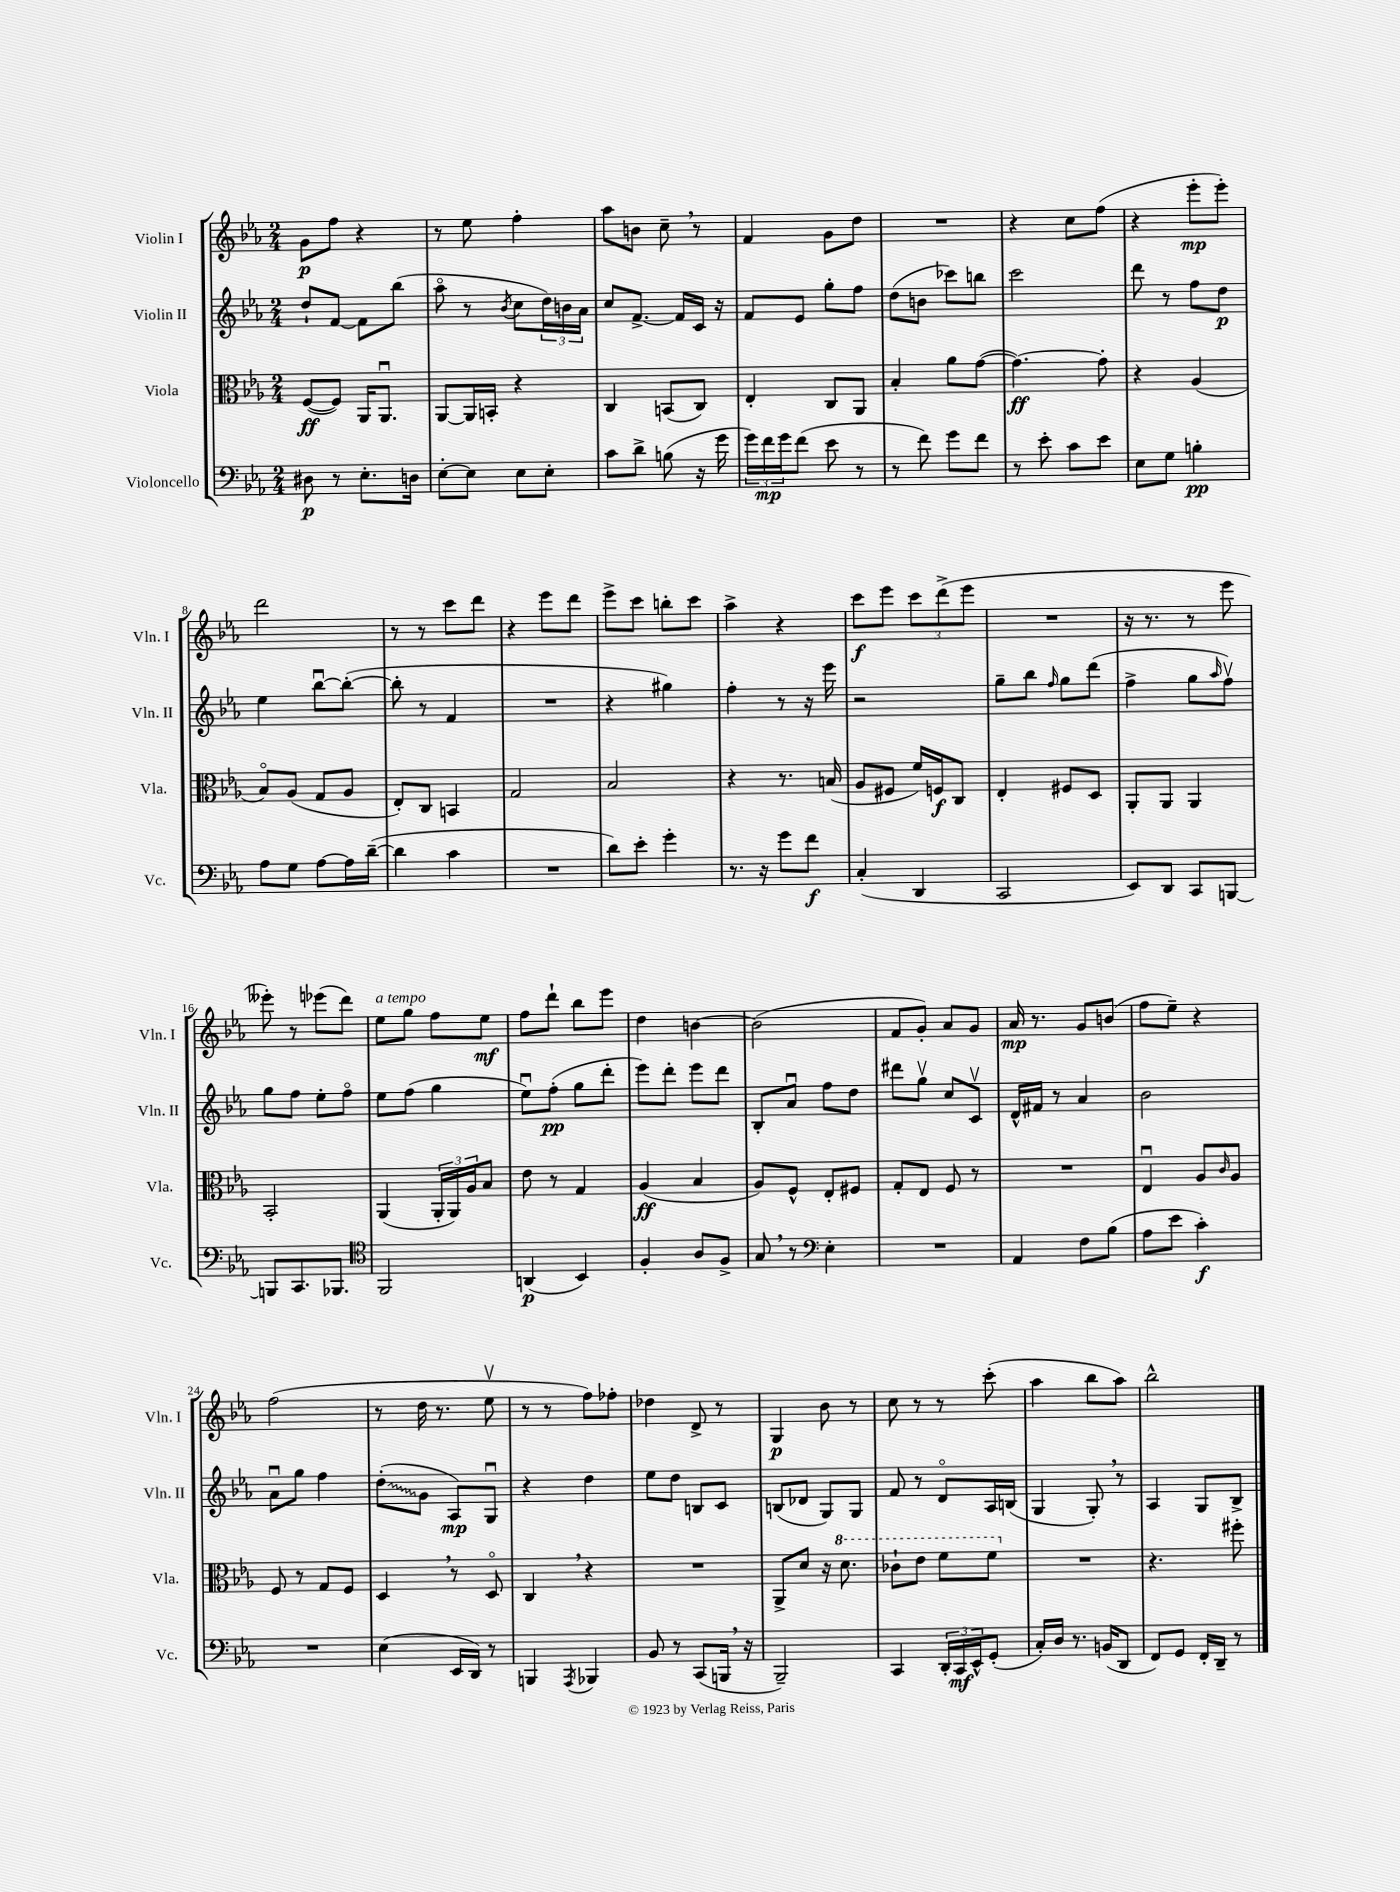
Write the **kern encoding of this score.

**kern	**kern	**kern	**kern
*staff4	*staff3	*staff2	*staff1
*clefF4	*clefC3	*clefG2	*clefG2
*k[b-e-a-]	*k[b-e-a-]	*k[b-e-a-]	*k[b-e-a-]
*M2/4	*M2/4	*M2/4	*M2/4
8D#	([8F	8dd`	8g
8r	8F])	[8f	8ff
8.E-'	16AA-	8f]	4r
.	8.AA-u	.	.
.	.	(8bb-	.
16D	.	.	.
=	=	=	=
[8E-'	[8AA-	8aa-o	8r
8E-]	16AA-]	8r	8ee-
.	16BB'	.	.
.	.	8qb-	.
8E-	4r	8cc	4ff'
8E-'	.	24dd)	.
.	.	24b	.
.	.	24a-	.
=	=	=	=
8c	4C	8cc	8aa-
8d^	.	[8.f^	8b
(8B	(8BB	.	8cc~
.	.	16f]	.
16r	8C)	16c	8r
16g	.	16r	.
=	=	=	=
24g)	4E-'	8f	4f
24f	.	.	.
24g	.	.	.
(8f	.	8e-	.
8e-	8C	8gg'	8g
8r	8AA-	8ff	8dd
=	=	=	=
8r	4B-'	(8dd	2r
8f)	.	8b	.
8g	8a-	8ccc-)	.
8f	([8g	8bb	.
=	=	=	=
8r	4.g_)	2ccc	4r
8e-'	.	.	.
8c	.	.	8cc
8e-	8g']	.	(8ff
=	=	=	=
8E-	4r	8ddd	4r
8G	.	8r	.
4B'	(4A-	8ff	8eee-'
.	.	8dd	8eee-')
=	=	=	=
8A-	8B-o)	4ee-	2ddd
8G	(8A-	.	.
[8A-	8G	[8bb-u	.
16A-]	8A-	(8bb-'_	.
([16d~	.	.	.
=	=	=	=
4d]	8E-')	8bb-']	8r
.	8C	8r	8r
4c	4BB	4f	8ccc
.	.	.	8ddd
=	=	=	=
2r	2G	2r	4r
.	.	.	8eee-
.	.	.	8ddd
=	=	=	=
8d)	2B-	4r	8eee-^
8e-'	.	.	8ccc
4g'	.	4gg#)	8bb'
.	.	.	8ccc
=	=	=	=
8.r	4r	4ff'	4aa-^
16r	.	.	.
8g	8.r	8r	4r
8f	.	16r	.
.	(16B	16eee-	.
=	=	=	=
(4C'	8A-	2r	8ccc
.	8F#	.	8eee-
4DD	16f)	.	12ccc
.	16F	.	.
.	.	.	(12ddd^
.	8C	.	.
.	.	.	12eee-
=	=	=	=
2CC	4E-'	8gg~	2r
.	.	8bb-	.
.	.	16qqff	.
.	8F#	8gg	.
.	8D	(8ddd	.
=	=	=	=
8EE-)	8AA-'	4ff^	16r
.	.	.	8.r
8DD	8AA-	.	.
8CC	4AA-	8gg	8r
.	.	16qqaa-	.
[8BBB	.	8ffv)	8eee-
=	=	=	=
8BBB]	2BB-'	8gg	8eee--')
8.CC	.	8ff	8r
.	.	8ee-'	(8eee-
8.BBB-	.	.	.
.	.	8ffo	8ddd)
=	=	=	=
*clefC4	*	*	*
2FF	(4AA-	8ee-	8ee-
.	.	(8ff	8gg
.	24AA-'	4gg	8ff
.	24AA-)	.	.
.	24A-	.	.
.	8B-	.	8ee-
=	=	=	=
(4AA	8e-	8ee-u)	8ff
.	8r	(8ff'	8ddd`
4BB-)	4G	8gg	8bb-
.	.	8ddd'	8eee-
=	=	=	=
4F'	(4A-	8eee-)	4dd
.	.	8ddd'	.
8A-	4B-	8eee-	[4b
8F^	.	8ddd	.
=	=	=	=
8G	8A-)	8B-'	(2b]
8r	8F^^	8a-u	.
*clefF4	*	*	*
4E-'	8E-'	8ff	.
.	8F#	8dd	.
=	=	=	=
2r	8G'	8ddd#	8f
.	8E-	8ggv	8g')
.	8F	8cc	8a-
.	8r	8cv	8g
=	=	=	=
4AA-	2r	16d^^	16a-
.	.	16f#	8.r
.	.	8r	.
8F	.	4a-	8g
(8B-	.	.	(8b
=	=	=	=
8A-	4E-u	2b-	8ff
8e-	.	.	8ee-~)
4c')	8A-	.	4r
.	16qqc	.	.
.	8A-	.	.
=	=	=	=
2r	8F	8a-u	(2ff
.	8r	8gg	.
.	8G	4ff	.
.	8F	.	.
=	=	=	=
(4E-	4D	(8dd'	8r
.	.	8g	16dd
.	.	.	8.r
16EE-	8r	8A-)	.
16DD)	.	.	.
8r	8Do	8Gu	8ee-v
=	=	=	=
4BBB	4C	4r	8r
.	.	.	8r
8qAAA-	.	.	.
4BBB-	4r	4dd	8ff)
.	.	.	8ff-'
=	=	=	=
8BB-	2r	8ee-	4dd-
8r	.	8dd	.
(8CC	.	8B	8d^
16BBB	.	8c	8r
16r	.	.	.
=	=	=	=
2BBB-~)	8AA-^	(8B	4G
.	8d	8d-	.
.	16r	8G)	8b-
.	8.dd	.	.
.	.	8G	8r
=	=	=	=
4CC	8cc-`	8f	8cc
.	8ee-	8r	8r
24DD'	8ff	8do	8r
24CC	.	.	.
24EE-^^	.	.	.
(8GG'	8ff	16A-	(8ccc'
.	.	(16B	.
=	=	=	=
16C')	2r	4G	4aa-
16D	.	.	.
8.r	.	.	.
.	.	8G')	8bb-
(16BB	.	.	.
8DD	.	8r	8aa-)
=	=	=	=
8FF)	4.r	4A-	2bb-^^
8GG	.	.	.
16FF'	.	8G	.
16DD~	.	.	.
8r	8ff#'	8B-^	.
==	==	==	==
*-	*-	*-	*-
